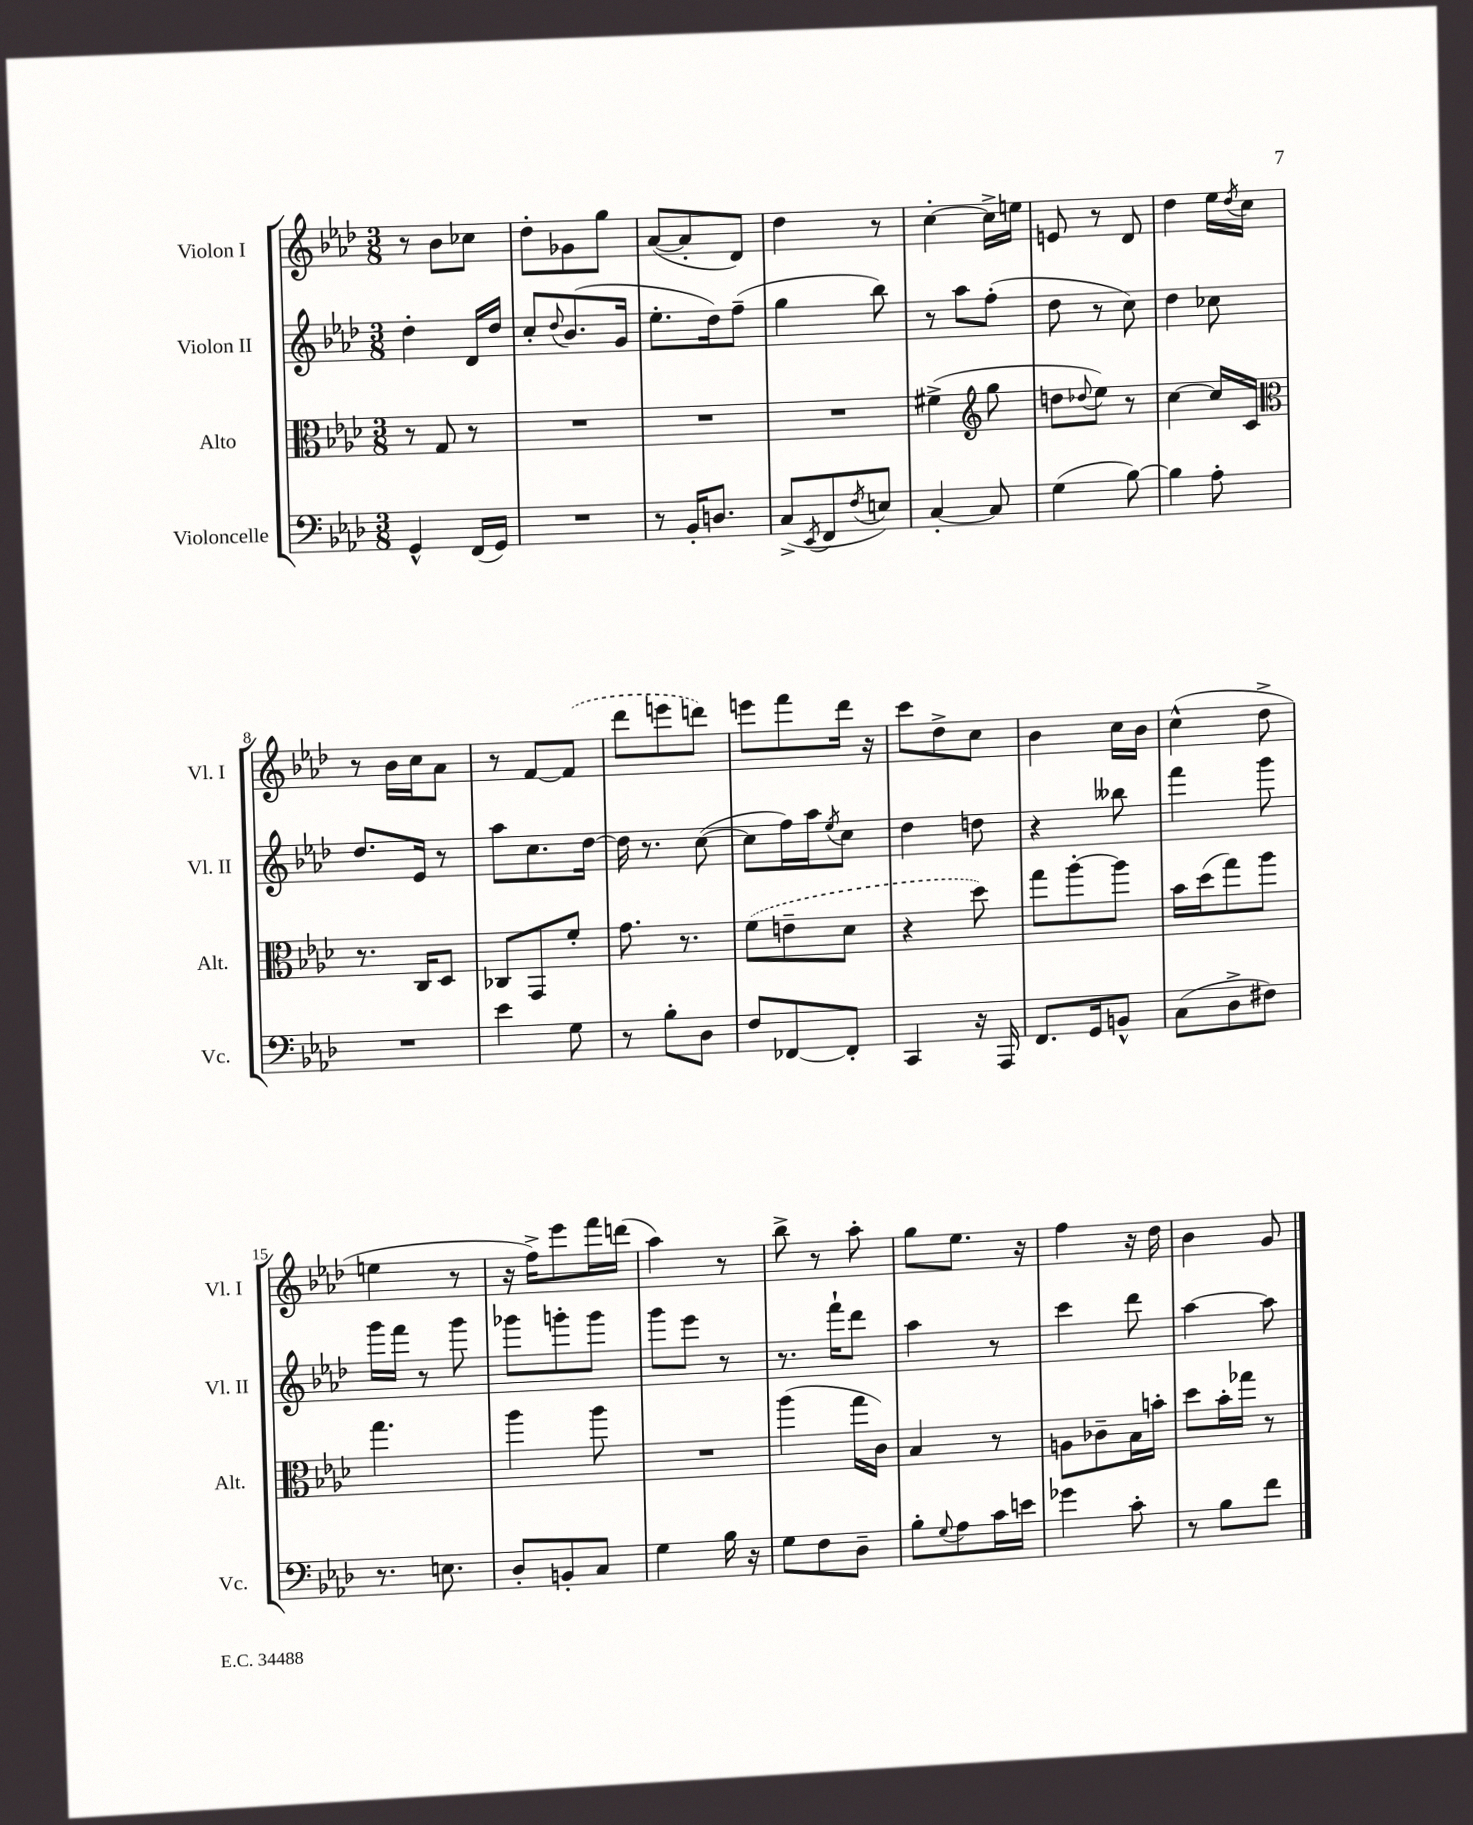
<<
\new StaffGroup <<
\new Staff = "s0" \with { instrumentName = "Violon I" shortInstrumentName = "Vl. I" } {
    \clef treble \key aes \major \numericTimeSignature \time 3/8
    r8 bes'8 ces''8 |
    des''8-. ges'8 g''8 |
    aes'8~( aes'8-. des'8) |
    des''4 r8 |
    c''4~-. c''16-> e''16 |
    e'8 r8 des'8 |
    des''4 ees''16 \acciaccatura { des''8 } c''16 |
    r8 bes'16 c''16 aes'8 |
    r8 f'8~ \once \slurDashed f'8( |
    des'''8 e'''8 d'''8) |
    e'''8 f'''8 des'''16 r16 |
    c'''8 des''8-> c''8 |
    bes'4 c''16 bes'16 |
    c''4-^( des''8-> |
    e''4 r8 |
    r16 f''16->) ees'''8 f'''16 d'''16( |
    aes''4) r8 |
    bes''8-> r8 aes''8-. |
    g''8 ees''8. r16 |
    f''4 r16 des''16 |
    bes'4 g'8 \bar "|." |
}
\new Staff = "s1" \with { instrumentName = "Violon II" shortInstrumentName = "Vl. II" } {
    \clef treble \key aes \major \numericTimeSignature \time 3/8
    des''4-. des'16 des''16 |
    c''8-. \appoggiatura { des''8 } bes'8.( g'16 |
    ees''8.-. des''16) f''8--( |
    g''4 bes''8) |
    r8 aes''8 f''8-.( |
    des''8 r8 c''8) |
    des''4 ces''8 |
    des''8. ees'16 r8 |
    aes''8 c''8. des''16~ |
    des''16 r8. c''8~( |
    c''8 f''16) aes''16 \acciaccatura { ees''8 } c''8 |
    des''4 d''8 |
    r4 beses''8 |
    f'''4 g'''8 |
    g'''16 f'''16 r8 g'''8 |
    ges'''8 g'''8-. g'''8 |
    g'''8 ees'''8 r8 |
    r8. f'''16-! des'''8 |
    aes''4 r8 |
    c'''4 des'''8 |
    aes''4~ aes''8 \bar "|." |
}
\new Staff = "s2" \with { instrumentName = "Alto" shortInstrumentName = "Alt." } {
    \clef alto \key aes \major \numericTimeSignature \time 3/8
    r8 g8 r8 |
    R4. |
    R4. |
    R4. |
    fis'4->( \clef treble g''8 |
    d''8 \appoggiatura { des''8 } ees''8) r8 |
    c''4~ c''16 c'16 |
    \clef alto r8. c16 des8 |
    ces8 g,8 f'8-. |
    g'8. r8. |
    \once \slurDashed f'8( e'8-- des'8 |
    r4 des''8) |
    g''8 aes''8~-. aes''8 |
    bes'16 des''16( g''8) aes''8 |
    g''4. |
    aes''4 aes''8 |
    R4. |
    aes''4( g''16 c'16) |
    bes4 r8 |
    a8 ces'8-- bes16 b'16-. |
    des''8 bes'16-. ges''16 r8 \bar "|." |
}
\new Staff = "s3" \with { instrumentName = "Violoncelle" shortInstrumentName = "Vc." } {
    \clef bass \key aes \major \numericTimeSignature \time 3/8
    g,4-^ f,16( g,16) |
    R4. |
    r8 bes,16-. d8. |
    c8->( \acciaccatura { ees,8 } f,8 \acciaccatura { f8 } e8) |
    c4~-. c8 |
    g4( bes8~) |
    bes4 aes8-. |
    R4. |
    ees'4 g8 |
    r8 bes8-. des8 |
    f8 fes,8~ fes,8-. |
    c,4 r16 aes,,16 |
    f,8. g,16 b,8-^ |
    c8( des8-> fis8) |
    r8. e8. |
    des8-. b,8-. c8 |
    g4 bes16 r16 |
    g8 f8 des8-- |
    bes8-. \appoggiatura { g8 } aes8 c'16 e'16 |
    ges'4 c'8-. |
    r8 bes8 f'8 \bar "|." |
}
>>
>>
